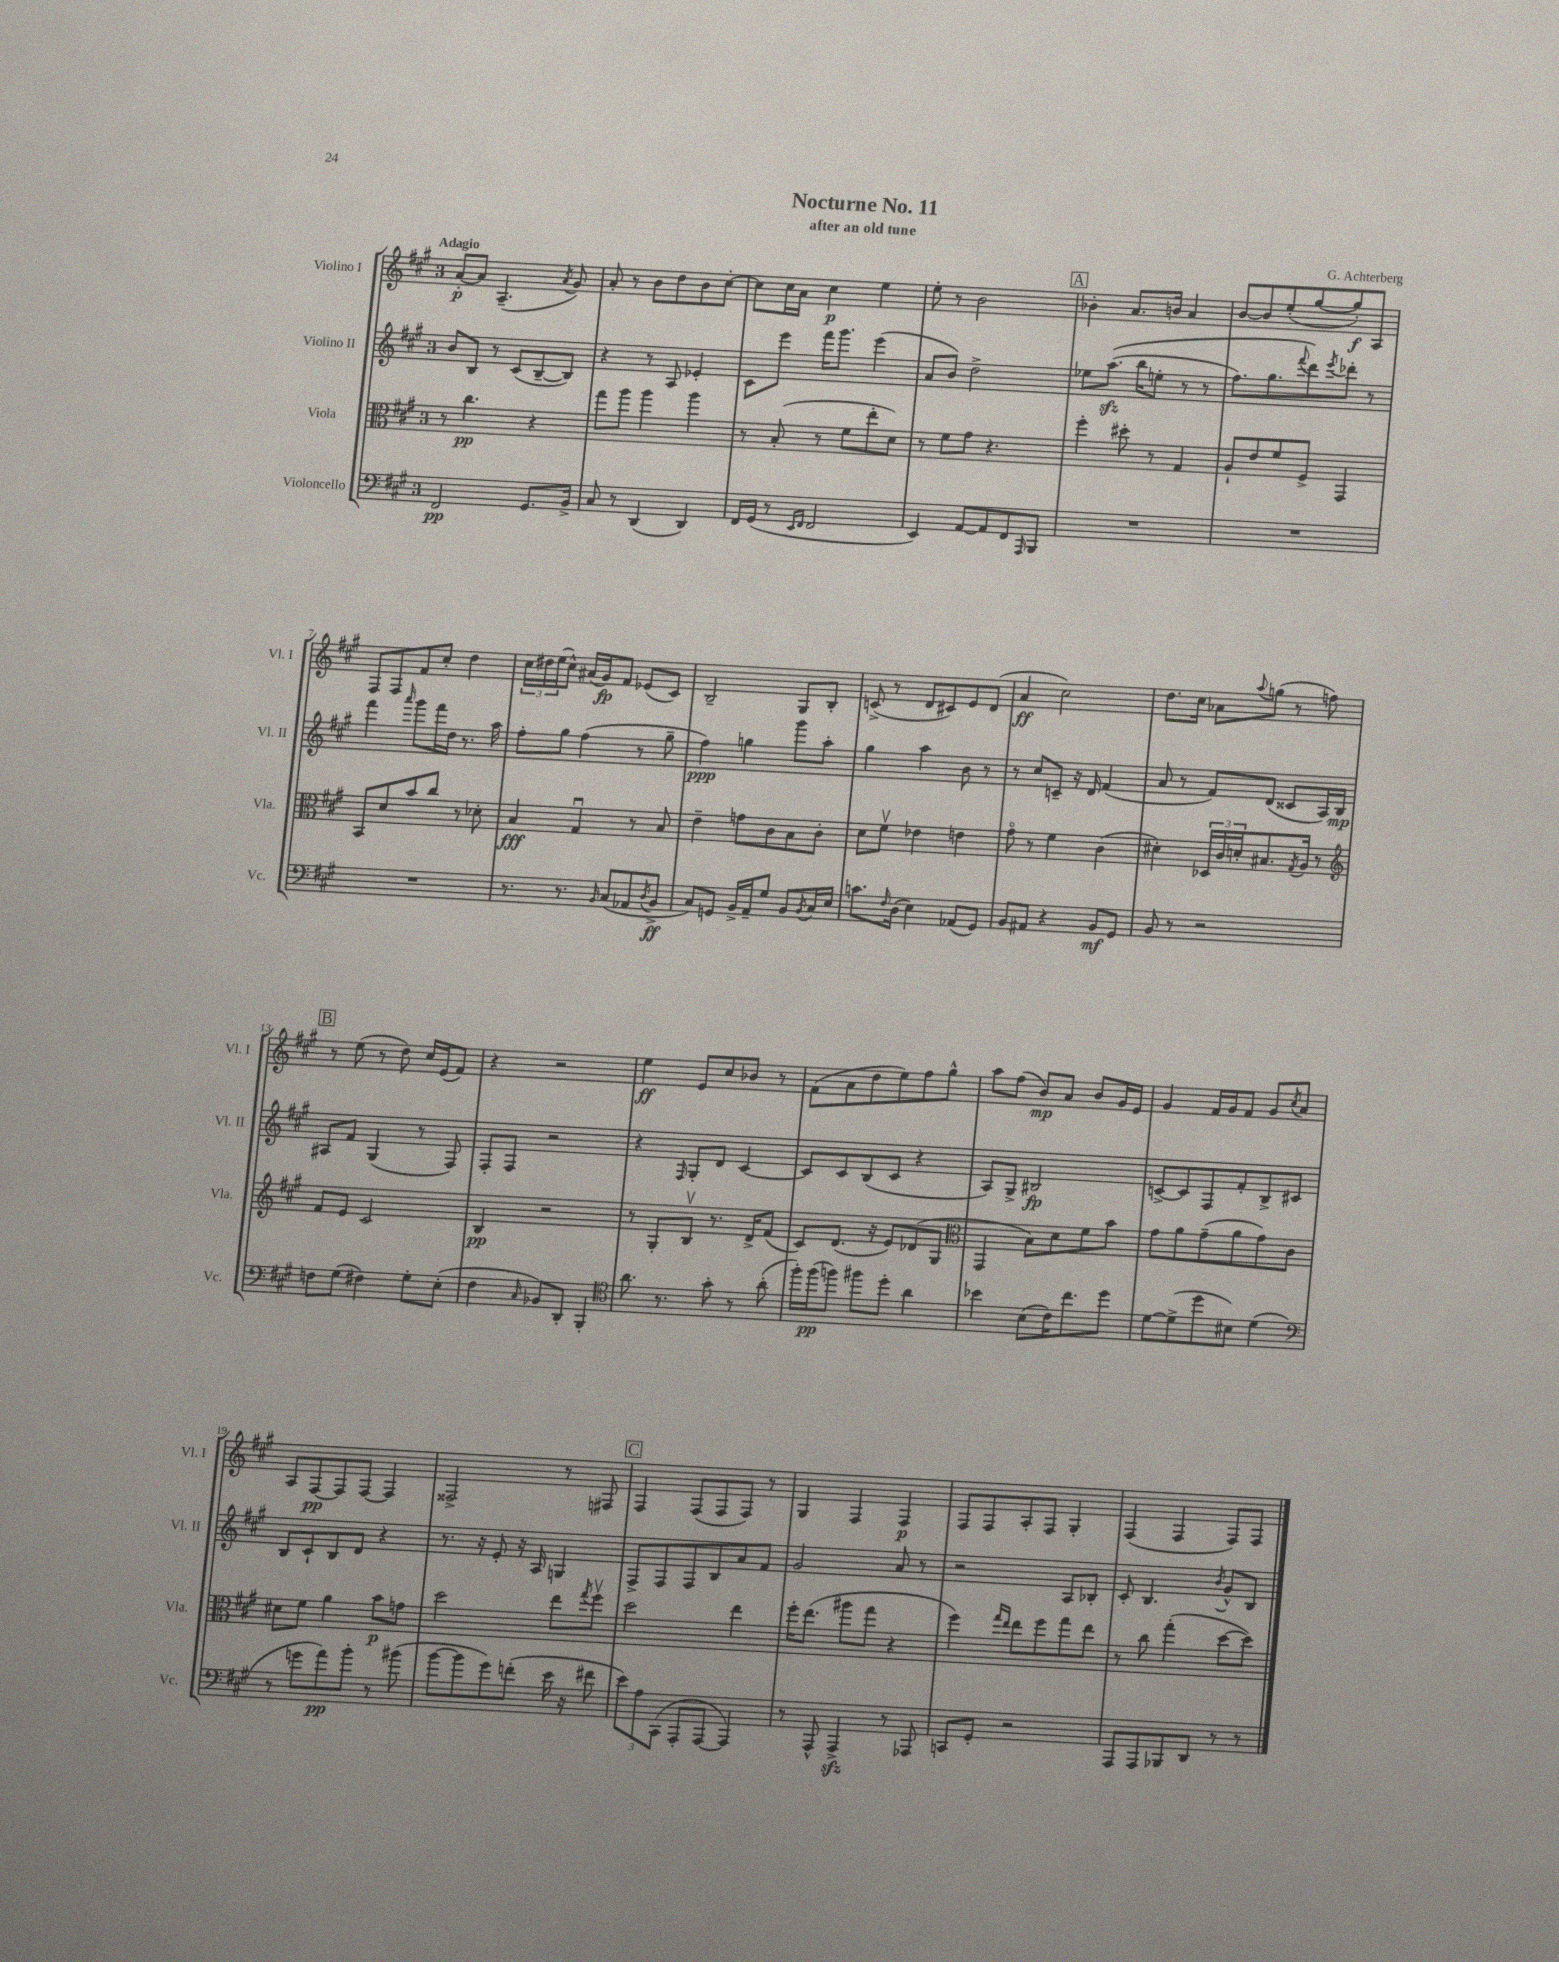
\header { title = "Nocturne No. 11" composer = "G. Achterberg" subtitle = "after an old tune" }
<<
\new StaffGroup <<
\new Staff = "s0" \with { instrumentName = "Violino I" shortInstrumentName = "Vl. I" } {
    \clef treble \key a \major \once \override Staff.TimeSignature.style = #'single-digit \time 3/4 \tempo "Adagio"
    a'8~-.\p a'8 a4.--( \acciaccatura { a'8 } gis'8) |
    a'8-. r8 b'8 d''8 b'8 cis''8~-. |
    cis''8 cis''16 a'16 cis''4\p e''4 |
    e''8-. r8 b'2 |
    \mark \markup { \box "A" } bes'4-. a'8. b'16 a'4 |
    b'8~ b'8 e''8-.( gis''8~ gis''8-.\f) a8 |
    fis8 fis8 fis'8 cis''8-. d''4 |
    \tuplet 3/2 { cis''16 dis''16 e''16( } cis''8-^) ais'16( gis'16\fp) fis'8 ees'8( cis'8) |
    b2-- gis8 b8-. |
    c'8->( r8 d'8 cis'8) e'8 d'8( |
    a'4\ff cis''2) |
    d''8. cis''16 aes'8 \appoggiatura { a''8 } g''8( r8 f''8) |
    \mark \markup { \box "B" } r8 e''8( r8 d''8) cis''16 e'16( fis'8) |
    r4 r2 |
    e''4\ff e'8 cis''8 bes'8 r8 |
    fis'8( a'8 d''8 e''8) fis''8 gis''8-^ |
    a''8 fis''8( b'8\mp) a'8 b'8 gis'16 e'16 |
    gis'4 fis'16 gis'16 fis'8 gis'8 \acciaccatura { cis''8 } a'8 |
    a8 fis8~\pp fis8 fis8~ fis4 |
    fisis2-> r8 fis8 |
    \mark \markup { \box "C" } fis4 fis8( fis8 fis8) r8 |
    gis4 fis4 fis4\p |
    fis8 fis8 a8-. fis8 gis4-. |
    fis4( fis4 fis8) fis8 \bar "|." |
}
\new Staff = "s1" \with { instrumentName = "Violino II" shortInstrumentName = "Vl. II" } {
    \clef treble \key a \major \once \override Staff.TimeSignature.style = #'single-digit \time 3/4
    b'8 b8 r8 cis'8( b8~-- b8) |
    r4 r8 a8 ees'4-. |
    cis'8 e'''8 fis'''16 gis'''8. e'''4( |
    a'8 b'8) d''2-> |
    \mark \markup { \box "A" } ees''8 a''8.\sfz(\( b''16 e''8-. r8 r8 |
    fis''8.) gis''8. \appoggiatura { fis'''8 } d'''8\) \acciaccatura { e'''8 } des'''8-. r8 |
    fis'''4 \grace { a'''16 } gis'''8 fis'''16 d''16 r8. a''16 |
    fis''8-. gis''8 fis''4( r8 gis''8-- |
    fis''4\ppp) g''4 gis'''8 a''8-. |
    gis''4 a''4 b'8 r8 |
    r8 cis''8 c'8-- r16 d'16 fis'4( |
    a'8 r8 fis'8) d'8( cisis'8 a16) b16\mp |
    \mark \markup { \box "B" } ais8 fis'8 gis4( r8 fis8) |
    fis8-. fis8 r2 |
    r4 \grace { fis16 } gis8-. d'8 cis'4~ |
    cis'8 cis'8 b8( cis'8 r4 |
    a8) gis8-> bis2\fp |
    c'8~-> c'8 fis8 fis'8-. b8-> cis'8 |
    b8 cis'8-! b8 d'8 r4 |
    r8. r16 e'8-. r16 a16 g4 |
    \mark \markup { \box "C" } fis8-> fis8 fis8 b8 a'8 fis'8 |
    gis'2 a'8 r8 |
    r2 a8 bes8-. |
    cis'8-. b4. \acciaccatura { b'8 } gis'8-^ b8 \bar "|." |
}
\new Staff = "s2" \with { instrumentName = "Viola" shortInstrumentName = "Vla." } {
    \clef alto \key a \major \once \override Staff.TimeSignature.style = #'single-digit \time 3/4
    r8 cis''4.\pp r4 |
    gis''8 a''8 a''4 a''4 |
    r8 b8-.( r8 fis'8 e''8-. d'8) |
    r8 fis'8 gis'8 r4. |
    \mark \markup { \box "A" } fis''4-. dis''8-. r8 gis4 |
    a8-! e'8 fis'8 fis8-> gis,4 |
    b,8 d'8 b'8 cis''8 r8 des'8-. |
    b4\fff gis4\downbow r8 b8 |
    e'4-- g'8 cis'8 b8 cis'8-. |
    d'8 fis'8\upbow ees'4 e'4 |
    gis'8\flageolet r8 fis'4 cis'4( |
    dis'4-.) \tuplet 3/2 { des16 cis'16 d'16-. } bis8. \acciaccatura { gis8 } a16 r8 |
    \mark \markup { \box "B" } \clef treble fis'8 e'8 cis'2 |
    b4\pp r2 |
    r8 gis8-. b8\upbow r8. d'16-> fis'8( |
    cis'8) d'8.( r16 e'8) des'8( gis8 |
    \clef alto gis,4 b8) d'8 fis'8 b'8 |
    gis'8 a'8 gis'8--( a'8 gis'8) cis'8 |
    dis'8 fis'8 a'4 b'8\p g'8 |
    d''2 e''8 \acciaccatura { gis''8 } fis''8\upbow |
    \mark \markup { \box "C" } d''2 e''4 |
    fis''16-. e''8.( ais''8 gis''8 r4 |
    fis''4) \grace { gis''16 e''16 } e''8 fis''8 gis''8 e''8 |
    r8 cis''8 gis''4-.( d''8~ d''8) \bar "|." |
}
\new Staff = "s3" \with { instrumentName = "Violoncello" shortInstrumentName = "Vc." } {
    \clef bass \key a \major \once \override Staff.TimeSignature.style = #'single-digit \time 3/4
    fis,2\pp gis,8. b,16-> |
    cis8 r8 d,4( d,4) |
    fis,16 gis,16( r8 \grace { e,16 fis,16 } fis,2 |
    e,4) a,8~ a,8 fis,8 \grace { a,,16 } b,,8 |
    \mark \markup { \box "A" } R2. |
    R2. |
    R2. |
    r8. r8. \grace { b,16 } cis8( aes,8 \acciaccatura { d8 } b,8->\ff |
    cis8) g,8 b,16-> a,16-- gis8 b,8 \acciaccatura { b,8 } cis16 e16 |
    c'8. \grace { fis16 } d16( e4) aes,8( gis,8) |
    b,8 ais,8 r4 b,8\mf gis,8 |
    b,8 r8 r2 |
    \mark \markup { \box "B" } f8 gis8( fis4) gis8-. e8-.( |
    fis4 \grace { cis16 } bes,8) d,8-. b,,4-. |
    \clef tenor a'8. r8. gis'8-. r8 a'8-.( |
    fis''16-.) fis''16\pp( f''8) fis''8 d''8-. a'4 |
    bes'4 b8( cis'16) cis''8. d''8 |
    d'8~ d'8->( d''8 bis8) d'4( |
    \clef bass r8 g'8 a'8\pp) b'8-. r8 bis'8( |
    b'8~ b'8 gis'8) f'8-.( e'16 r16 fis'8 |
    \mark \markup { \box "C" } \tuplet 3/2 { e'8) a8 cis,8( } a,,8-. a,,8~ a,,4) |
    r8 a,,8-^ a,,4->\sfz r8 aes,,8 |
    c,8 gis,8-. r2 |
    a,,8 a,,8 bes,,8 d,8 r8 r8 \bar "|." |
}
>>
>>
